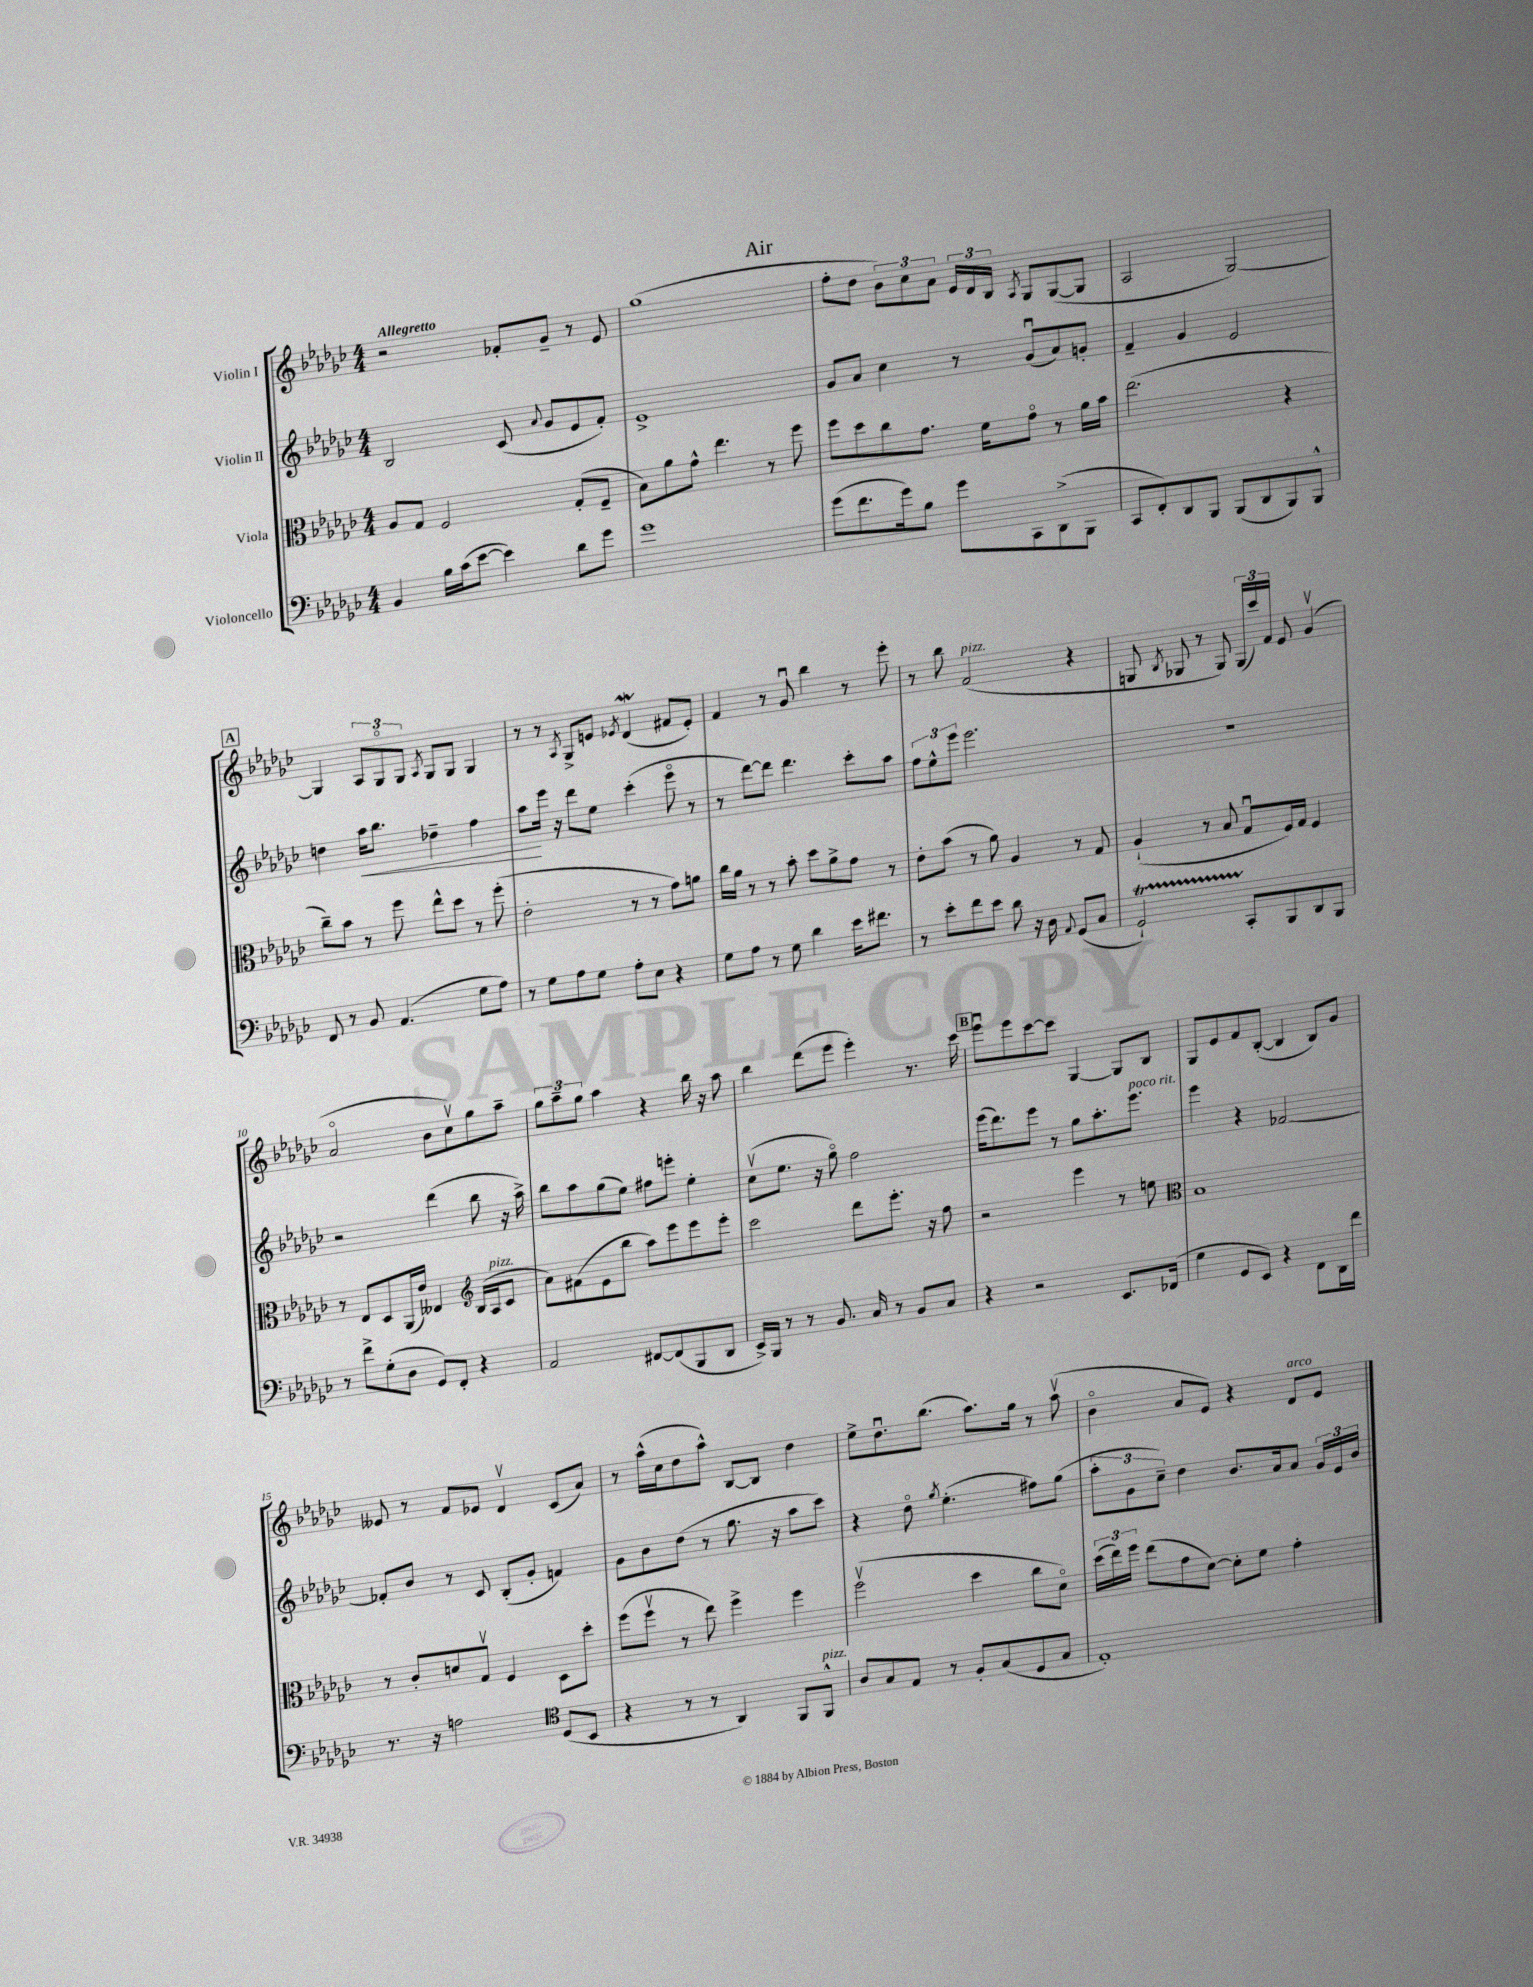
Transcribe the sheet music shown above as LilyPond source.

\header { title = "Air" }
<<
\new StaffGroup <<
\new Staff = "s0" \with { instrumentName = "Violin I" } {
    \clef treble \key ges \major \numericTimeSignature \time 4/4 \tempo "Allegretto"
    \autoBeamOff r2 fes'8[-. ges'8]-- r8 ees'8 |
    ges''1( |
    f''8[-. des''8] \tuplet 3/2 { bes'8[) ces''8 aes'8] } \tuplet 3/2 { ees'16[ des'16 bes16] } \acciaccatura { aes8 } ges8[ ges8~( ges8] |
    aes2 ges2~) |
    \mark \markup { \box "A" } ges4 \tuplet 3/2 { aes8[ ges8\flageolet ges8] } \acciaccatura { aes8 } ges8[ ges8] ges4 |
    r8 r8 \acciaccatura { aes8 } ges8[-> e'8] \acciaccatura { ees'8 } des'4\mordent( fis'8[ ees'8]-.) |
    f'4 r8 ges'8\downbow bes''4 r8 ees'''8-. |
    r8 bes''8 f'2^\markup { \italic "pizz." }( r4 |
    g8 \acciaccatura { bes8 } ges8 r8 ges8) \tuplet 3/2 { ges16[( ces'''16) f'16] } ees'8 ges'4\upbow( |
    aes'2\flageolet bes'8[ ces''8\upbow) ges''8 aes''8]-- |
    \tuplet 3/2 { ges''8[ aes''8-- ges''8] } aes''4 r4 bes''16 r16 aes''8 |
    bes''4 des'''8[( ees'''8] ees'''4-.) r8. ces'''16 |
    \mark \markup { \box "B" } ees'''8[\downbow ees'''8 ces'''8~ ces'''8] ges4~ ges8[ bes8] |
    ges8[ ees'8 f'8 bes8]~-.( bes4 bes8[) ges'8] |
    eeses'8 r8 f'8[ ees'8] des'4\upbow ces'8[( aes'8]) |
    r8 aes''16[-^( ces''16 des''8 aes''8]-^) bes8[~ bes8] des''4 |
    ees''8[-> des''8.\downbow bes''8.]( aes''8.[) ges''16] r8 aes''8\upbow( |
    bes'4\flageolet aes'8[ ees'8]) r4 des'8[^\markup { \italic "arco" } ees'8] \bar "|." |
}
\new Staff = "s1" \with { instrumentName = "Violin II" } {
    \clef treble \key ges \major \numericTimeSignature \time 4/4
    \autoBeamOff bes2 ces'8( \appoggiatura { aes'8 } ges'8[ ees'8 f'8]-.) |
    ees'1-> |
    ges'8[ aes'8] ces''4 r8 ges'8[\downbow( aes'8) g'8]-. |
    f'4-- ges'4 ees'2 |
    \mark \markup { \box "A" } d''4 aes''16[\< bes''8.] des''4-- f''4 |
    aes''8[\! ees'''16] r16 des'''8[ ees''8] ces'''4-.( ees'''8\flageolet r8 |
    r8 des'''8[~) des'''8] des'''4. ces'''8[-. aes''8] |
    \tuplet 3/2 { f''8[ ees''8-^ ees'''8] } ees'''2. |
    r1 |
    r2 des'''4( bes''8 r16 aes''16->) |
    bes''8[ aes''8 ges''8( ees''8]) fis''8[ e'''8]-. ees''4-. |
    ces''8[\upbow( ees''8.] r16 ges''8\flageolet) f''2 |
    \mark \markup { \box "B" } ees'''16[( des'''8.) ees'''8] r8 ges''8[ aes''8.-. ees'''8.]^\markup { \italic "poco rit." } |
    ees'''4 r4 fes'2~ |
    fes'8[-. bes'8] r8 ces'8 bes8[-.( ges'8]-. f'4) |
    ges'8[ bes'8 des''8]( r8 ges''8. r16 aes''8[ ces'''8]) |
    r4 des''8\flageolet \acciaccatura { ges''8 } ees''4.-.( fis''8[) ges''8]( |
    \tuplet 3/2 { aes''8[-. ges'8 ces''8]--) } des''4 bes'8.[ aes'16 aes'8] \tuplet 3/2 { ges'16[ ees'16 bes'16] } \bar "|." |
}
\new Staff = "s2" \with { instrumentName = "Viola" } {
    \clef alto \key ges \major \numericTimeSignature \time 4/4
    \autoBeamOff aes8[ ges8] f2 ges8[-.( f8]-- |
    bes8[) aes'8 ges'8]-^ ees''4. r8 f''8 |
    f''8[ des''8 ces''8 ges'8.] f'16[ ges'8]\flageolet r8 aes'16[ bes'16] |
    ees''2.( r4 |
    \mark \markup { \box "A" } ces''8[--) bes'8] r8 f''8 ees''8[-^ des''8] r8 f''8-.( |
    ees'2-. r8 r8 ges'8[) a'8] |
    ces''16[ aes'16] r8 r8 bes'8-. des''8[ aes'8-> ges'8] r8 |
    ees'8[-. bes'8]( r8 aes'8) aes4 r8 ges8 |
    aes4-!( r8 bes8 ges8[\downbow f16) ges16] f4 |
    r8 ees8[ des8 aes,16( ees'16]) eeses4 \clef treble bes16[( aes16^\markup { \italic "pizz." } ces'8] |
    aes'8[) fis'8( ees'8 bes''8] aes''8[) ees'''8 ees'''8 ees'''8]-. |
    ces'''2 des'''8[ ees'''8.]-. r16 f''8 |
    \mark \markup { \box "B" } r2 ees'''4 r8 e''8 |
    \clef alto bes1 |
    r8 ces'8[-. d'8 ges8]\upbow f4 des8[ des''8]-. |
    f''8[( f''8]\upbow r8 ees''8) f''4-> f''4 |
    f''2\upbow( des''4 ces''8[ des'8]\flageolet) |
    \tuplet 3/2 { des''16[( ees''16) f''16] } ees''8[( ges'8 des'8]~) des'8[-. f'8] ges'4-. \bar "|." |
}
\new Staff = "s3" \with { instrumentName = "Violoncello" } {
    \clef bass \key ges \major \numericTimeSignature \time 4/4
    \autoBeamOff bes,4 bes16[ ces'16( ees'8]~ ees'4) des'8[ ges'8] |
    ges'1 |
    ges'8[( f'8. ges'16) bes8] ges'8[ ces,8 des,8->( bes,,8] |
    ces,8[ f,8-.) des,8 bes,,8] bes,,8[( des,8 bes,,8) bes,,8]-^ |
    \mark \markup { \box "A" } f,8 r8 bes,8 aes,4.( ges8[ aes8]) |
    r8 ges8[ aes8 ges8] aes8[-. ees8] r4 |
    ges8[ aes8] r8 ges8 des'4 ees'16[ fis'8.] |
    r8 ees'8[-. f'8 ees'8] des'8 r16 des16 \appoggiatura { aes,8 } ges,8[( ces8] |
    ges,2-!\startTrillSpan) ces,8[-.\stopTrillSpan bes,,8 des,8 bes,,8] |
    r8 f'8[-> ges8-.( des8] ges,8[) f,8]-. r4 |
    aes,2 fis,8[~ fis,8( bes,,8 des,8] |
    ees,16[->) bes,,16] r8 r8 bes,8. ces16 r8 bes,8[ ces8] |
    \mark \markup { \box "B" } r4 r2 ees,8.[ fes,16]( |
    ges4 ges,8[ ees,8]) r4 f,8[ des,16 f'16] |
    r8. r16 a2 \clef tenor des8[( bes,8] |
    r4 r8 r8 aes,4) f,8[ f,8]-^^\markup { \italic "pizz." } |
    aes8[ ges8 ees8] r8 f8[-. ges8( des8 ges8] |
    ees1-.) \bar "|." |
}
>>
>>
